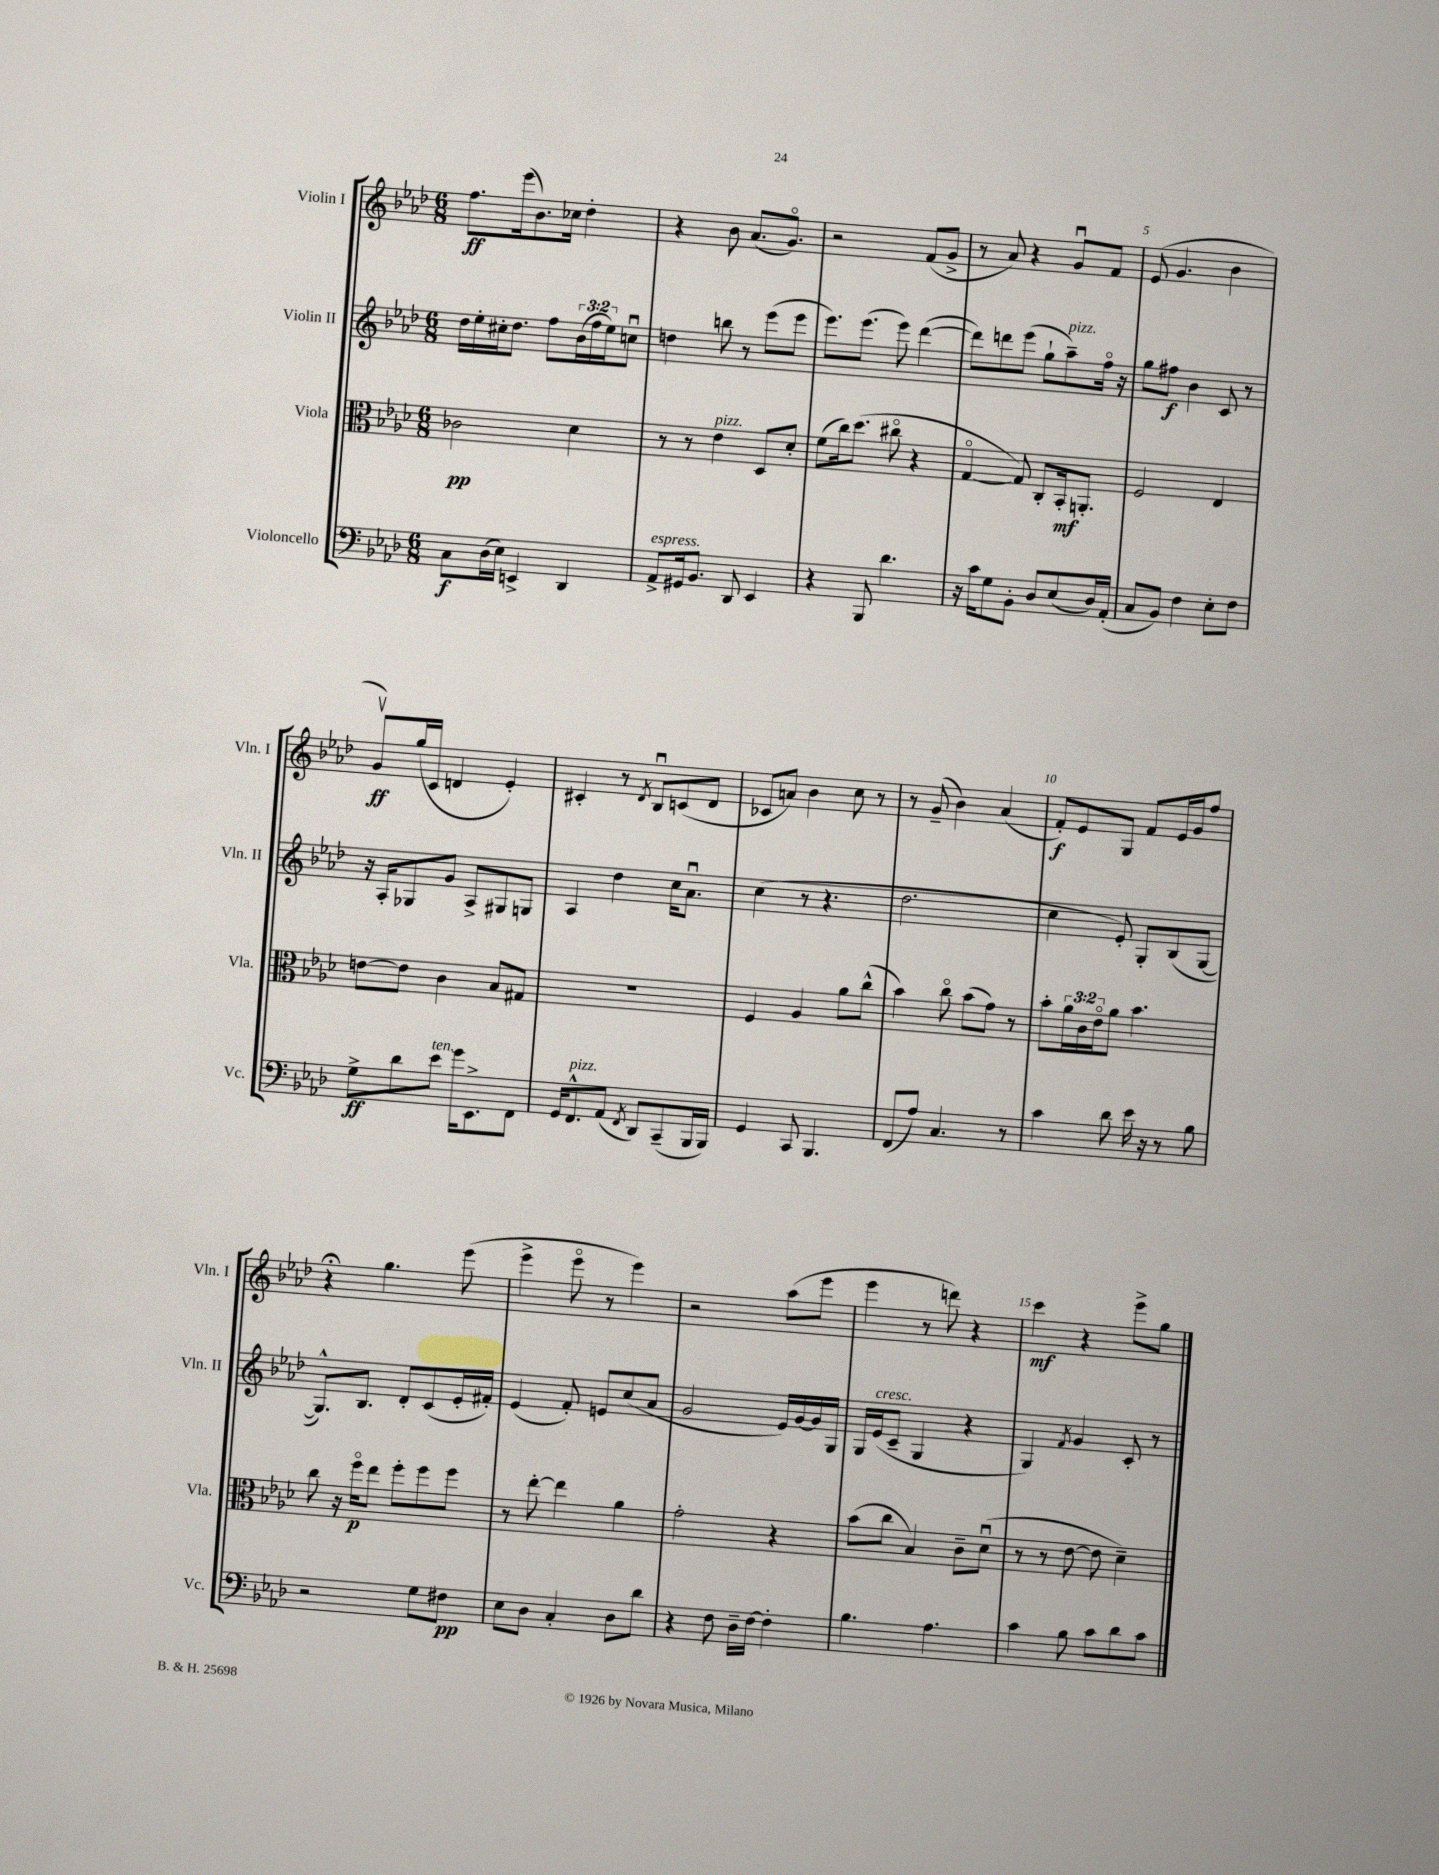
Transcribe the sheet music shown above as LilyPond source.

<<
\new StaffGroup <<
\new Staff = "s0" \with { instrumentName = "Violin I" shortInstrumentName = "Vln. I" } {
    \clef treble \key aes \major \numericTimeSignature \time 6/8
    f''8.\ff ees'''16( bes'8.) ces''16 des''4-. |
    r4 bes'8 aes'8.( g'8.\flageolet) |
    r2 f'8( g'8-> |
    r8 aes'8) r4 g'8\downbow f'8 |
    ees'8( g'4. bes'4 |
    g'8\upbow\ff) g''16( c'16 d'4 ees'4-.) |
    cis'4-. r8 \acciaccatura { des'8 } bes8\downbow c'8( des'8 |
    ces'8 a'8) bes'4 c''8 r8 |
    r8 g'8--( bes'4) aes'4( |
    f'8-.\f) ees'8 g8 f'8 ees'16 g'16 f''8 |
    r4\fermata g''4. ees'''8( |
    ees'''4-> ees'''8\flageolet r8 ees'''4) |
    r2 aes''8( ees'''8 |
    ees'''4 r8 d'''8) r4 |
    c'''4\mf r4 ees'''8-> g''8 \bar "|." |
}
\new Staff = "s1" \with { instrumentName = "Violin II" shortInstrumentName = "Vln. II" } {
    \clef treble \key aes \major \numericTimeSignature \time 6/8 \override Staff.TupletNumber.text = #tuplet-number::calc-fraction-text
    des''16 ees''16-. cis''16-. des''8. f''8 \tuplet 3/2 { bes'16( f''16 ees''16) } c''8\downbow |
    d''4 b''8 r8 ees'''8( ees'''8 |
    ees'''8.) ees'''8.( ees'''8) des'''4~( |
    des'''8) d'''8 ees'''8( g''8-! aes''8--^\markup { \italic "pizz." }) f''16\flageolet r16 |
    g''8 fis''8\f bes'4 c'8 r8 |
    r16 aes16-. ges8 g'8 aes8-> gis8 g8 |
    aes4 des''4 c''16 aes'8.\downbow |
    c''4( r8 r4. |
    des''2. |
    c''4 ees'8-.) g8-. bes8( g8~ |
    g8.-^) bes8. des'8-. c'8( ees'16-. fis'16-.) |
    ees'4( f'8-.) e'8 c''8( aes'8 |
    g'2 ees'16) g'16~ g'16 g16 |
    g16 ees'16^\markup { \italic "cresc." }( c'8-- g4 r4 |
    g4) \acciaccatura { f'8 } g'4 c'8-. r8 \bar "|." |
}
\new Staff = "s2" \with { instrumentName = "Viola" shortInstrumentName = "Vla." } {
    \clef alto \key aes \major \numericTimeSignature \time 6/8 \override Staff.TupletNumber.text = #tuplet-number::calc-fraction-text
    ces'2\pp des'4 |
    r8 r8 ees'4^\markup { \italic "pizz." } des8 des'8-. |
    f'8( c''16) des''8.( cis''8\flageolet r4 |
    g4~\flageolet g8) c8-. bes,16-.\mf a,8.-. |
    f2 ees4 |
    e'8~ e'8 c'4 bes8 gis8 |
    R2. |
    f4 aes4 aes'8 c''8-^( |
    bes'4) c''8\flageolet bes'8( g'8) r8 |
    bes'8-. \tuplet 3/2 { aes'16 c'16 ees'16\flageolet } aes'8 bes'4. |
    c''8 r16 f''16\flageolet\p ees''8 f''8-. f''8 f''8 |
    r8 ees''8~-. ees''4 aes'4 |
    g'2-. r4 |
    bes'8( c''8 bes4) c'8-- des'8\downbow( |
    r8 r8 ees'8~ ees'8 des'4--) \bar "|." |
}
\new Staff = "s3" \with { instrumentName = "Violoncello" shortInstrumentName = "Vc." } {
    \clef bass \key aes \major \numericTimeSignature \time 6/8
    c8\f des16( ees16) e,4-> des,4 |
    aes,8->^\markup { \italic "espress." } gis,16 bes,8. des,8 ees,4 |
    r4 bes,,8 des'4. |
    r16 c'16 g8 bes,8-. des8 ees8( des16) aes,16-.( |
    c8 bes,8) f4 ees8-. f8 |
    g8->\ff des'8 ees'8^\markup { \italic "ten." } g'16 ees,8.-> f,8 |
    g,16 f,8.-^^\markup { \italic "pizz." } aes,8( \acciaccatura { f,8 } des,8) c,8--( bes,,16 bes,,16) |
    g,4 c,8 bes,,4. |
    f,8( aes8) c4. r8 |
    c'4 des'8 ees'16 r16 r8 bes8 |
    r2 g8 fis8\pp |
    ees8 des8 c4-. des8 des'8 |
    r4 f8 des16-- f16~ f4-. |
    bes4. aes4. |
    c'4 bes8 c'8 des'8 c'8 \bar "|." |
}
>>
>>
\layout { \context { \Score \override BarNumber.break-visibility = ##(#f #t #t) barNumberVisibility = #(every-nth-bar-number-visible 5) } }
